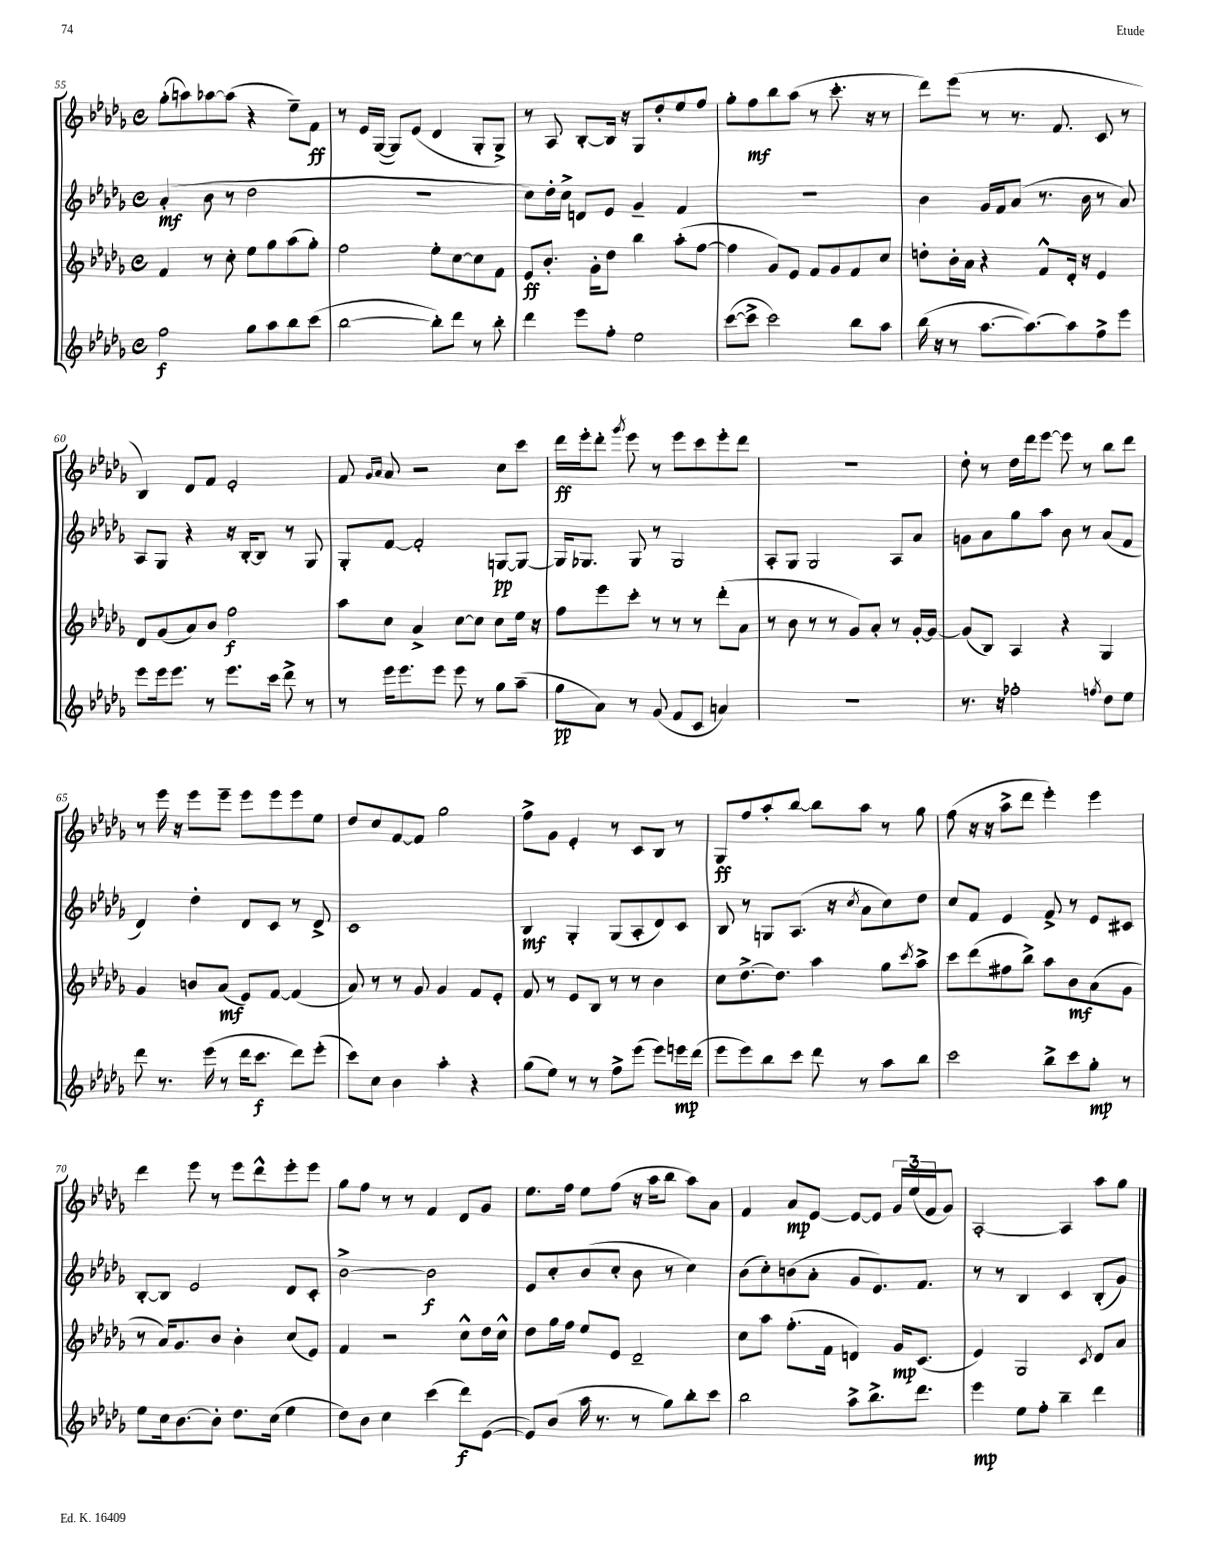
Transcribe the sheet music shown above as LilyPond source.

<<
\new StaffGroup <<
\new Staff = "s0" {
    \clef treble \key des \major \defaultTimeSignature \time 4/4
    ges''8-.( a''8) aes''8~ aes''8( r4 ees''8--) f'8\ff |
    r8 ees'16 ges16~( ges8) ees'8( des'4 ges8-. ges8->) |
    r8 aes8 bes8~-. bes16 r16 ges8 des''8-. ees''8 f''8 |
    ges''8-. f''8\mf bes''8 aes''8( r8 c'''8.-. r16 r8 |
    des'''8) ees'''8( r8 r8. f'8. c'8 r8 |
    bes4) des'8 f'8 ees'2-. |
    f'8 \grace { ges'16 aes'16 } aes'8 r2 c''8 c'''8 |
    des'''16\ff ees'''16-. des'''8-. \acciaccatura { ges'''8 } ees'''8 r8 ees'''8 c'''8 ees'''8-. des'''8 |
    R1 |
    des''8-. r8 des''16 des'''16 ees'''8~ ees'''8 r8 bes''8 des'''8 |
    r8 ees'''16 r16 ees'''8 ees'''8-- ees'''8 ees'''8 ees'''8 ees''8 |
    des''8 c''8 f'8~ f'8 ges''2 |
    f''8-> ges'8 ees'4-. r8 c'8 bes8 r8 |
    ges8\ff f''8 aes''8-. bes''8~ bes''8 aes''8 r8 ges''8 |
    f''8( r16 r16 aes''8-> des'''8 ees'''4-.) ees'''4 |
    des'''4 ees'''8 r8 ees'''8 des'''8-^ ees'''8-. ees'''8 |
    ges''8 f''8 r8 r8 f'4 des'8 ges'8 |
    ees''8. f''16 ees''8 f''8( r16 aes''16 bes''8 aes''8) aes'8 |
    f'4 aes'8\mp ees'8~ ees'8~ ees'8 \tuplet 3/2 { ges'16 ees''16( f'16 } ges'8) |
    aes2~-. aes4 aes''8 ges''8 \bar "|." |
}
\new Staff = "s1" {
    \clef treble \key des \major \defaultTimeSignature \time 4/4
    aes'4-.\mf( bes'8 r8 des''2 |
    R1 |
    c''8) des''16-. c''16-> d'8 ees'8 ges'4-- f'4 |
    R1 |
    bes'4 ges'16 f'16 aes'8( r8. bes'16 r8 aes'8) |
    aes8 ges8 r4 r16 bes16~-. bes8 r8 ges8 |
    ges8-. f'8~ f'2-. g8~\pp g8~ |
    g16 ges8. ges8 r8 ges2 |
    aes8-. ges8 ges2 aes8 aes'8 |
    g'8 aes'8 ges''8 aes''8 bes'8 r8 aes'8( f'8 |
    des'4) des''4-. des'8 c'8 r8 des'8-> |
    c'1 |
    bes4\mf ges4-. ges8( aes8-. des'8) c'8 |
    bes8 r8 g8 aes8.( r16 \acciaccatura { c''8 } aes'8 c''8) des''8 |
    c''8 f'8 ees'4 f'8-> r8 ees'8 cis'8 |
    bes8~-. bes8 ees'2 des'8 c'8-. |
    bes'2~-> bes'2\f |
    ees'8 c''8-. bes'8( c''8-. bes'8 r8 c''4) |
    bes'8( c''8-.) b'8( aes'8-. ges'8 ees'8.) f'8. |
    r8 r8 bes4 c'4 bes8-.( ges'8) \bar "|." |
}
\new Staff = "s2" {
    \clef treble \key des \major \defaultTimeSignature \time 4/4
    f'4 r8 c''8-. ees''8 ges''8 aes''8( ges''8-.) |
    f''2 ees''8-. c''8~ c''8 f'8 |
    ees'8\ff bes'8.-. ges'16-. des''8 bes''4 aes''8-.( f''8~ |
    f''4 ges'8) ees'8 f'8 ges'8 f'8 c''8 |
    d''8-. bes'16-. aes'16 r4 f'8-^ des'16-. r16 ees'4 |
    des'8 ges'8( aes'8) bes'8 f''2\f |
    aes''8 c''8 aes'4-> c''8~ c''8 c''8 ees''16 r16 |
    f''8 ees'''8 c'''8-. r8 r8 r8 des'''8-.( aes'8 |
    r8 bes'8 r8 r8 ges'8) aes'8-. r8 ges'16~-. ges'16~ |
    ges'8( bes8) aes4 r4 ges4 |
    ges'4 b'8 aes'8\mf( ees'8) f'8~ f'4( |
    aes'8) r8 r8 ges'8 ges'4 f'8 ees'8-. |
    f'8 r8 ees'8 bes8 r8 r8 bes'4 |
    c''8 des''8.~-> des''8. aes''4 ges''8 \acciaccatura { c'''8 } aes''8-> |
    c'''8 des'''8( fis''8 bes''8->) aes''8 bes'8\mf aes'8( ges'8 |
    r8 aes'16) ges'8. bes'8 bes'4-. c''8( ees'8) |
    f'4 r2 c''8-^ des''16 c''16-^ |
    des''8 ges''16 f''16 ees''8 ees'8 des'2-- |
    c''8 aes''8 f''8.-.( f'16 d'4) ges'16\mp c'8.( |
    ees'4) ges2 \acciaccatura { c'8 } des'8 aes'8 \bar "|." |
}
\new Staff = "s3" {
    \clef treble \key des \major \defaultTimeSignature \time 4/4
    f''2\f ges''8 aes''8 bes''8 c'''8( |
    bes''2~ bes''8-.) des'''8 r8 bes''8-. |
    des'''4 ees'''8 f''8-. ees''2 |
    c'''8~( c'''8-> c'''2) bes''8 aes''8 |
    bes''16( r16 r8 aes''8.~ aes''8.~) aes''8 f''8-> ees'''8 |
    ees'''8 ees'''16 ees'''8. r8 ees'''8. c'''16 des'''8-> r8 |
    r8 ees'''16 ees'''8. ees'''8 ees'''8 r8 ges''8 aes''8--( |
    ges''8\pp aes'8) r8 ges'8( f'8 c'8 a'4) |
    R1 |
    r8. r16 fes''2-. \acciaccatura { f''8 } des''8 ees''8 |
    des'''8 r8. ees'''16( r8 des'''16 c'''8.\f des'''8) ees'''8-.( |
    c'''8) c''8 bes'4 aes''4-. r4 |
    ges''8( ees''8) r8 r8 f''8-> ees'''8( ees'''8) e'''16\mp des'''16( |
    ees'''8 ees'''8) bes''8 c'''8 des'''8 r8 aes''8 bes''8 |
    c'''2 bes''8-> c'''8 ges''8-.\mp r8 |
    ees''8 c''16 bes'8.~ bes'8-. des''8. c''16( ees''4 |
    des''8) bes'8 c''4 c'''4( des'''8\f) ees'8~( |
    ees'8) bes'8( aes''16 r8. r8 ges''8) bes''8-. c'''8 |
    bes''2 aes''8-> bes''8.-> des'''8. |
    ees'''4\mp ees''8 f''8-. bes''4-- des'''4 \bar "|." |
}
>>
>>
\layout { \context { \Score currentBarNumber = #55 } }
